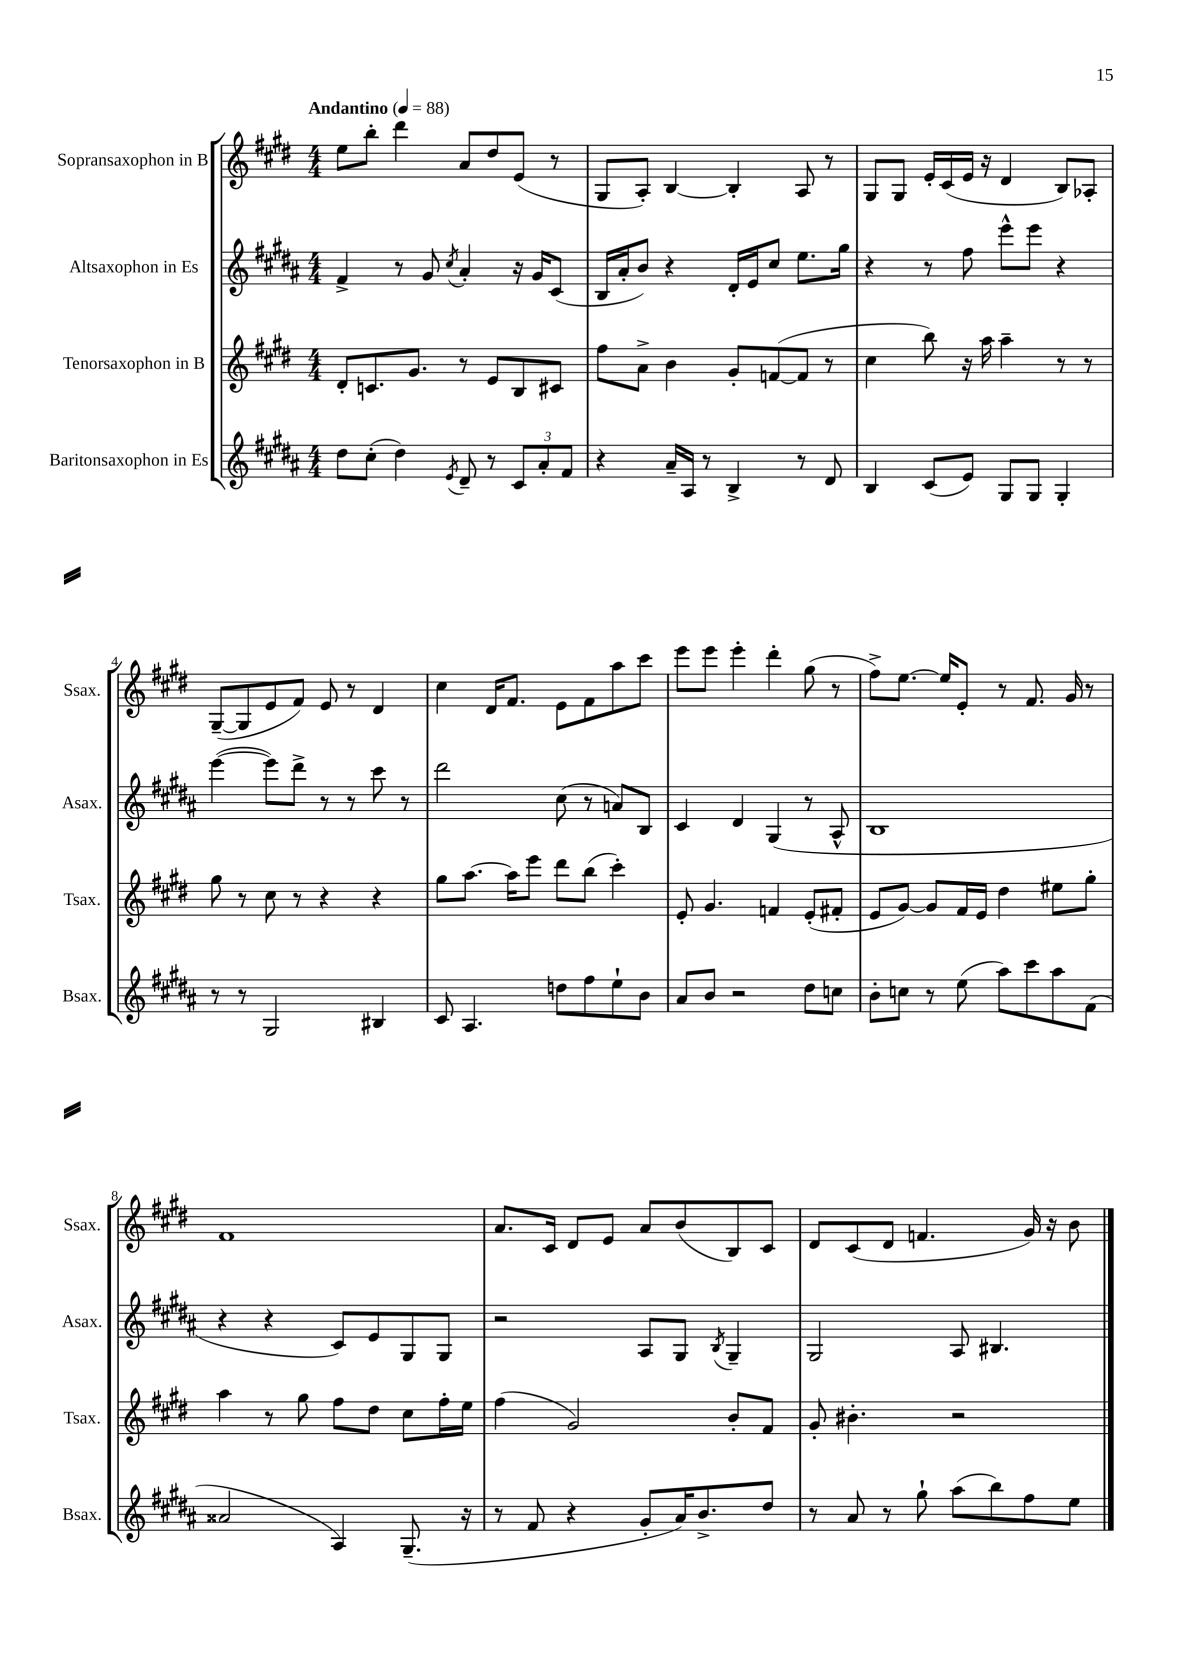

**kern	**kern	**kern	**kern
*part4	*part3	*part2	*part1
*staff4	*staff3	*staff2	*staff1
*I"Baritonsaxophon in Es	*I"Tenorsaxophon in B	*I"Altsaxophon in Es	*I"Sopransaxophon in B
*I'Bsax.	*I'Tsax.	*I'Asax.	*I'Ssax.
*clefG2	*clefG2	*clefG2	*clefG2
*k[f#c#g#d#a#]	*k[f#c#g#d#]	*k[f#c#g#d#a#]	*k[f#c#g#d#]
*M4/4	*M4/4	*M4/4	*M4/4
*MM88	*MM88	*MM88	*MM88
=1	=1	=1	=1
!	!	!	!LO:TX:a:B:t=Andantino
8dd#\L	8d#'/L	4f#^/	8ee\L
(8cc#'\J	8.cn/	.	8bb'\J
4dd#\)	.	8r	4ddd#\
.	8.g#/J	.	.
.	.	8g#/	.
8qe/	.	8qcc#/	.
8d#~/	8r	4a#'/	8a/L
8r	8e/L	.	8dd#/
12c#/L	8B/	16r	(8e/J
.	.	16g#/KL	.
12a#'/	.	.	.
.	8c#X/J	(8c#/J	8r
12f#/J	.	.	.
=2	=2	=2	=2
4r	8ff#\L	16B/LL	8G#/L
.	.	16a#'/J	.
.	8a^\J	8b/J)	8A'/J)
16a#~/LL	4b\	4r	[4B/
16A#/JJ	.	.	.
8r	.	.	.
4B^/	8g#'/L	16d#'/LL	4B'/]
.	.	16e/J	.
.	([8fn/	8cc#/J	.
8r	8f/J]	8.ee\L	8A/
8d#/	8r	.	8r
.	.	16gg#\Jk	.
=3	=3	=3	=3
4B/	4cc#\	4r	8G#/L
.	.	.	8G#/J
(8c#/L	8bb\)	8r	16e'/LL
.	.	.	(16c#/
8e/J)	16r	8ff#\	16e/JJ
.	16aa\	.	16r
8G#/L	4aa~\	8eee^^\L	4d#/
8G#/J	.	8eee\J	.
4G#'/	8r	4r	8B/L)
.	8r	.	8A-X'/J
!!LO:LB:g=z
=4	=4	=4	=4
8r	8gg#\	([4eee\	([8G#~/L
8r	8r	.	8G#/]
2G#/	8cc#\	8eee\L])	8e/
.	8r	8ddd#^\J	8f#/J)
.	4r	8r	8e/
.	.	8r	8r
4B#X/	4r	8ccc#\	4d#/
.	.	8r	.
=5	=5	=5	=5
8c#/	8gg#\L	2ddd#\	4cc#\
4.A#/	[8.aa\J	.	.
.	.	.	16d#/KL
.	16aa\KL]	.	8.f#/J
.	8eee\J	.	.
8ddn\L	8ddd#\L	(8cc#\	8e\L
8ff#\	(8bb\J	8r	8f#\
8ee`\	4ccc#'\)	8an/L)	8aa\
8b\J	.	8B/J	8ccc#\J
=6	=6	=6	=6
8a#/L	8e'/	4c#/	8eee\L
8b/J	4.g#/	.	8eee\J
2r	.	4d#/	4eee'\
.	4fn/	(4G#/	4ddd#'\
8dd#\L	(8e'/L	8r	(8gg#\
8ccn\J	8f#X'/J	8A#^^/	8r
=7	=7	=7	=7
8b'\L	8e/L	1B	8ff#^\L)
8ccn\J	[8g#/J)	.	[8.ee\J
8r	8g#/L]	.	.
.	.	.	16ee/KL]
(8ee\	16f#/L	.	8e'/J
.	16e/JJ	.	.
8aa#\L)	4dd#\	.	8r
8ccc#\	.	.	8.f#/
8aa#\	8ee#X\L	.	.
.	.	.	16g#/
(8f#\J	8gg#'\J	.	8r
!!LO:LB:g=z
=8	=8	=8	=8
2a##X/	4aa\	4r	1f#
.	8r	4r	.
.	8gg#\	.	.
4A#/)	8ff#\L	8c#/L)	.
.	8dd#\J	8e/	.
(8.G#~/	8cc#\L	8G#/	.
.	16ff#'\L	8G#/J	.
16r	16ee\JJ	.	.
=9	=9	=9	=9
8r	(4ff#\	2r	8.a/L
8f#/	.	.	.
.	.	.	16c#/Jk
4r	2g#/)	.	8d#/L
.	.	.	8e/J
8g#'/L	.	8A#/L	8a/L
16a#/K)	.	8G#/J	(8b/
8.b^/	.	.	.
.	.	8qB/	.
.	8b'/L	4G#~/	8B/)
8dd#/J	8f#/J	.	8c#/J
=10	=10	=10	=10
8r	8g#'/	2G#/	8d#/L
8a#/	4.b#X'\	.	(8c#/
8r	.	.	8d#/J
8gg#`\	.	.	4.fn/
(8aa#\L	2r	8A#/	.
8bb\)	.	4.B#X/	.
8ff#\	.	.	16g#/)
.	.	.	16r
8ee\J	.	.	8b\
==	==	==	==
*-	*-	*-	*-
